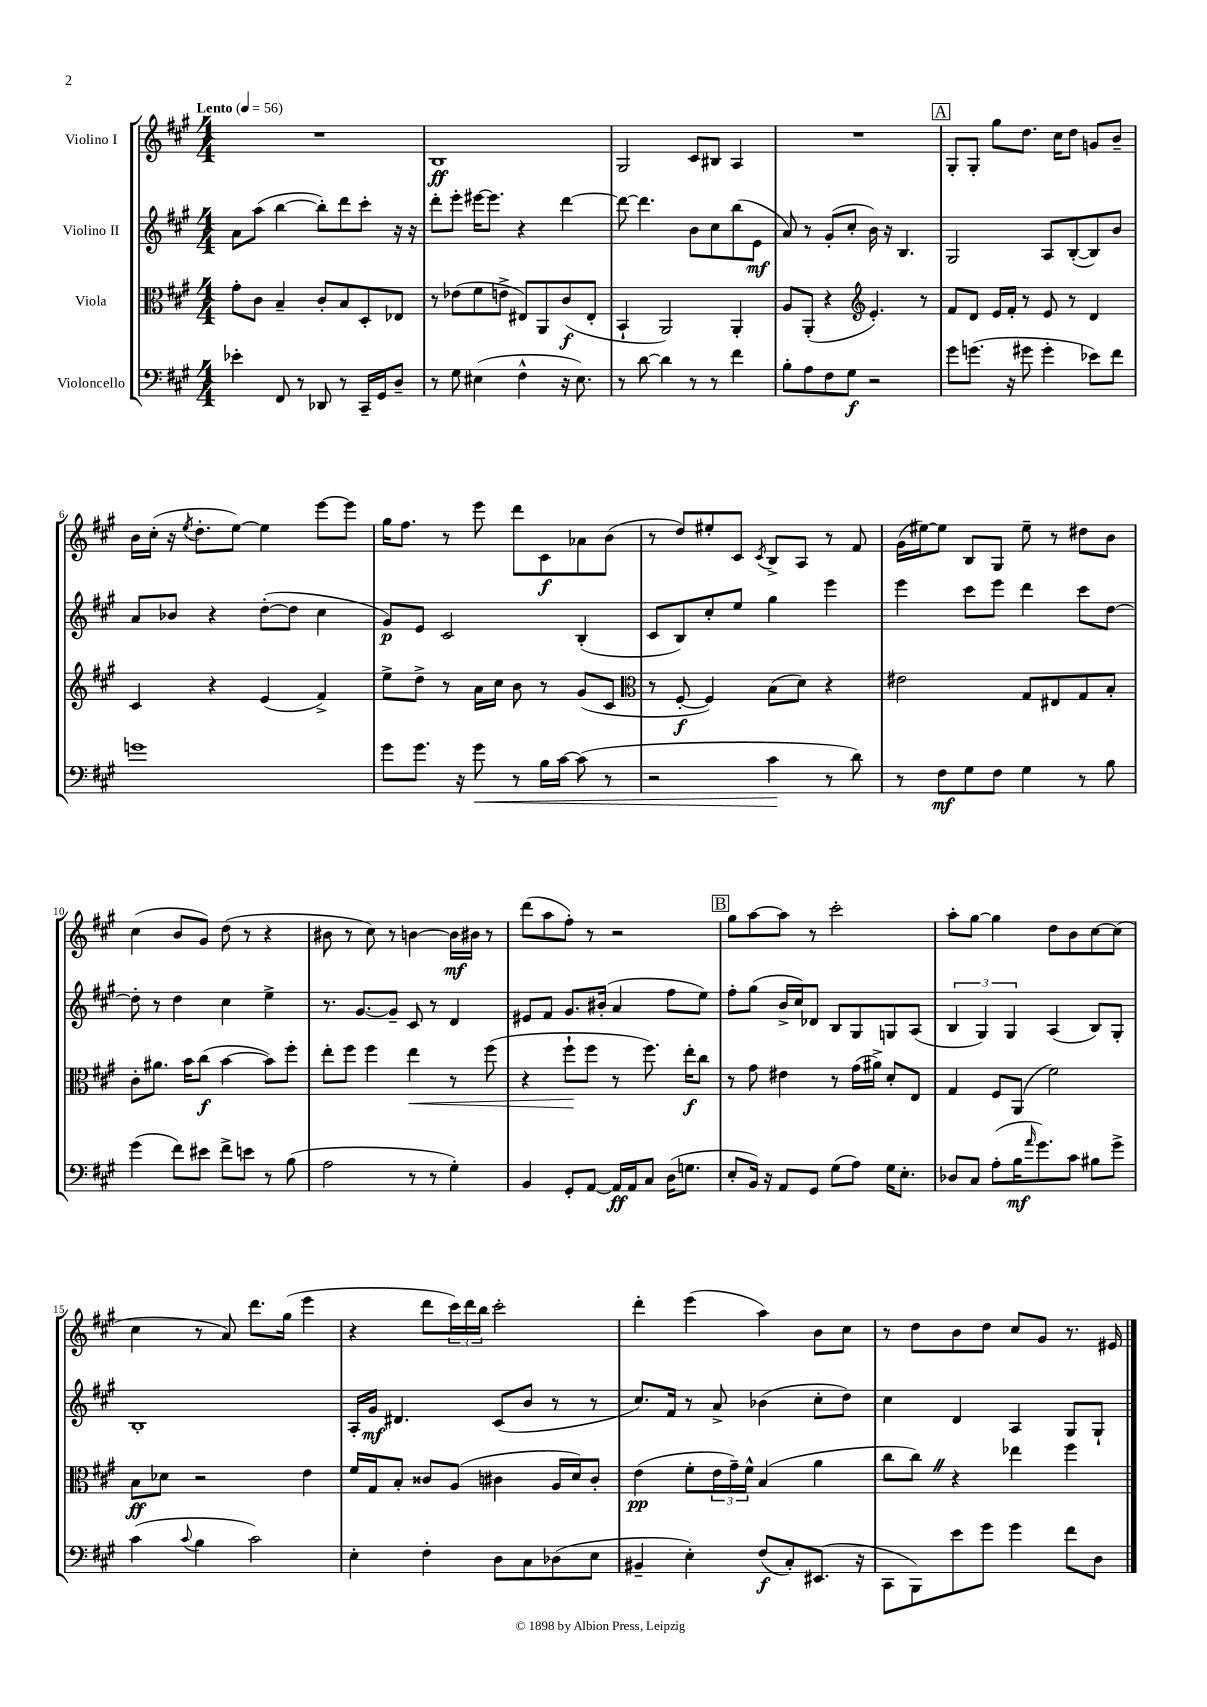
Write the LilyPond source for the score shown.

<<
\new StaffGroup <<
\new Staff = "s0" \with { instrumentName = "Violino I" } {
    \clef treble \key a \major \numericTimeSignature \time 4/4 \tempo "Lento" 4 = 56
    R1 |
    b1\ff |
    gis2 cis'8 bis8 a4 |
    R1 |
    \mark \markup { \box "A" } gis8-. gis8-. gis''8 d''8. cis''16 d''8 g'8 b'8-- |
    b'16 cis''16-.( r16 \acciaccatura { e''8 } d''8.-. e''8~) e''4 e'''8~ e'''8 |
    gis''16 fis''8. r8 e'''8 d'''8 cis'8\f aes'8 b'8( |
    r8 d''8) eis''8-. cis'8 \acciaccatura { cis'8 } b8-> a8 r8 fis'8 |
    gis'16( eis''16~) eis''8 b8 gis8 eis''8-- r8 dis''8 b'8 |
    cis''4( b'8 gis'8) d''8( r8 r4 |
    bis'8 r8 cis''8) r8 b'4~ b'16\mf bis'16 r8 |
    d'''8( a''8 fis''8-.) r8 r2 |
    \mark \markup { \box "B" } gis''8 a''8~ a''8 r8 cis'''2-. |
    a''8-. gis''8~ gis''4 d''8 b'8 cis''8~ cis''8( |
    cis''4 r8 a'8) d'''8. gis''16( e'''4 |
    r4 d'''8 \tuplet 3/2 { cis'''16) d'''16 b''16 } cis'''2-. |
    d'''4-. e'''4( a''4) b'8 cis''8 |
    r8 d''8 b'8 d''8 cis''8 gis'8 r8. eis'16 \bar "|." |
}
\new Staff = "s1" \with { instrumentName = "Violino II" } {
    \clef treble \key a \major \numericTimeSignature \time 4/4
    a'8 a''8( b''4~ b''8-.) d'''8 cis'''8-. r16 r16 |
    d'''8-. e'''8-. eis'''16~ eis'''8. r4 d'''4~ |
    d'''8~ d'''4. b'8 cis''8 b''8( e'8\mf |
    a'8) r8 gis'8-.( cis''8-. b'16) r16 b4. |
    \mark \markup { \box "A" } gis2 a8 b8~-.( b8) b'8 |
    a'8 bes'8 r4 d''8~-.( d''8 cis''4 |
    gis'8\p) e'8 cis'2 b4-.( |
    cis'8 b8) cis''8-. e''8 gis''4 e'''4 |
    e'''4 cis'''8 e'''8 d'''4 cis'''8 d''8~ |
    d''8-. r8 d''4 cis''4 e''4-> |
    r8. gis'8.~ gis'8-- cis'8 r8 d'4 |
    eis'8 fis'8 gis'8. bis'16-.( a'4 fis''8 e''8) |
    \mark \markup { \box "B" } fis''8-. gis''8( b'16-> cis''16) des'8 b8 gis8 g8 a8( |
    \tuplet 3/2 { b4 gis4) gis4 } a4( b8) gis8-. |
    b1-. |
    a16-. gis'16\mf dis'4. cis'8( b'8 r8 r8 |
    cis''8.) fis'16 r8 a'8-> bes'4( cis''8-. d''8) |
    cis''4 d'4 a4 gis8 gis8-! \bar "|." |
}
\new Staff = "s2" \with { instrumentName = "Viola" } {
    \clef alto \key a \major \numericTimeSignature \time 4/4
    gis'8-. cis'8 b4-- cis'8-. b8 d8-. ees8 |
    r8 ees'8( fis'8 e'8-> eis8) a,8 cis'8\f( eis8-. |
    b,4-! a,2) a,4-. |
    a8 a,8-.( r4 \clef treble e'4.-.) r8 |
    \mark \markup { \box "A" } fis'8 d'8 e'16 fis'16-. r8 e'8 r8 d'4 |
    cis'4 r4 e'4( fis'4->) |
    e''8-> d''8-> r8 a'16 cis''16 b'8 r8 gis'8( cis'8 |
    \clef alto r8 fis8~-.\f fis4) b8( d'8) r4 |
    eis'2 gis8 eis8 gis8 b8-. |
    cis'8-. ais'8. b'16 cis''8\f( b'4~ b'8) fis''8-. |
    e''8-. fis''8 fis''4 e''4\< r8 fis''8( |
    r4 fis''8-!\! fis''8 r8 fis''8.) e''16-.\f cis''8 |
    \mark \markup { \box "B" } r8 gis'8 eis'4 r8 gis'16( ais'16->) d'8-. e8 |
    gis4 fis8 a,8( fis'2) |
    b8\ff des'8 r2 e'4 |
    fis'16 gis16 b8-. cisis'8 a8( cis'4 a16 d'16) cis'8-. |
    e'4\pp( fis'8-. \tuplet 3/2 { e'16 gis'16--) fis'16-^ } b4( a'4 |
    cis''8 cis''8) \once \override BreathingSign.text = \markup { \musicglyph "scripts.caesura.straight" } \breathe r4 ees''4 fis''4 \bar "|." |
}
\new Staff = "s3" \with { instrumentName = "Violoncello" } {
    \clef bass \key a \major \numericTimeSignature \time 4/4
    ees'4-. fis,8 r8 des,8 r8 cis,16-- gis,16 d8-- |
    r8 gis8 eis4( fis4-^ r16 eis8.) |
    r8 d'8~ d'4 r8 r8 fis'4 |
    b8-. a8 fis8 gis8\f r2 |
    \mark \markup { \box "A" } gis'8 g'8.( r16 gis'8 gis'4-. ees'8) fis'8 |
    g'1 |
    gis'8 gis'8. r16 gis'8\< r8 b16 cis'16~ cis'8( r8 |
    r2 cis'4\! r8 d'8) |
    r8 fis8\mf gis8 fis8 gis4 r8 b8 |
    gis'4( fis'8) eis'8 fis'8-> e'8 r8 b8( |
    a2 r8 r8 gis4-.) |
    b,4 gis,8-. a,8~ a,16\ff a,16 cis8 d16( g8. |
    \mark \markup { \box "B" } e8-. b,16) r16 a,8 gis,8 gis8( a8) gis16 e8.-. |
    des8 cis8 a8-.( b16\mf \grace { a'16 } gis'8.) cis'8 bis8 gis'8-> |
    cis'4( \appoggiatura { cis'8 } b4 cis'2) |
    e4-. fis4-. d8 cis8 des8( e8 |
    bis,4-- e4-.) fis8\f( cis8-.) eis,8.( r16 |
    cis,8 b,,8) e'8 gis'8 gis'4 fis'8 d8 \bar "|." |
}
>>
>>
